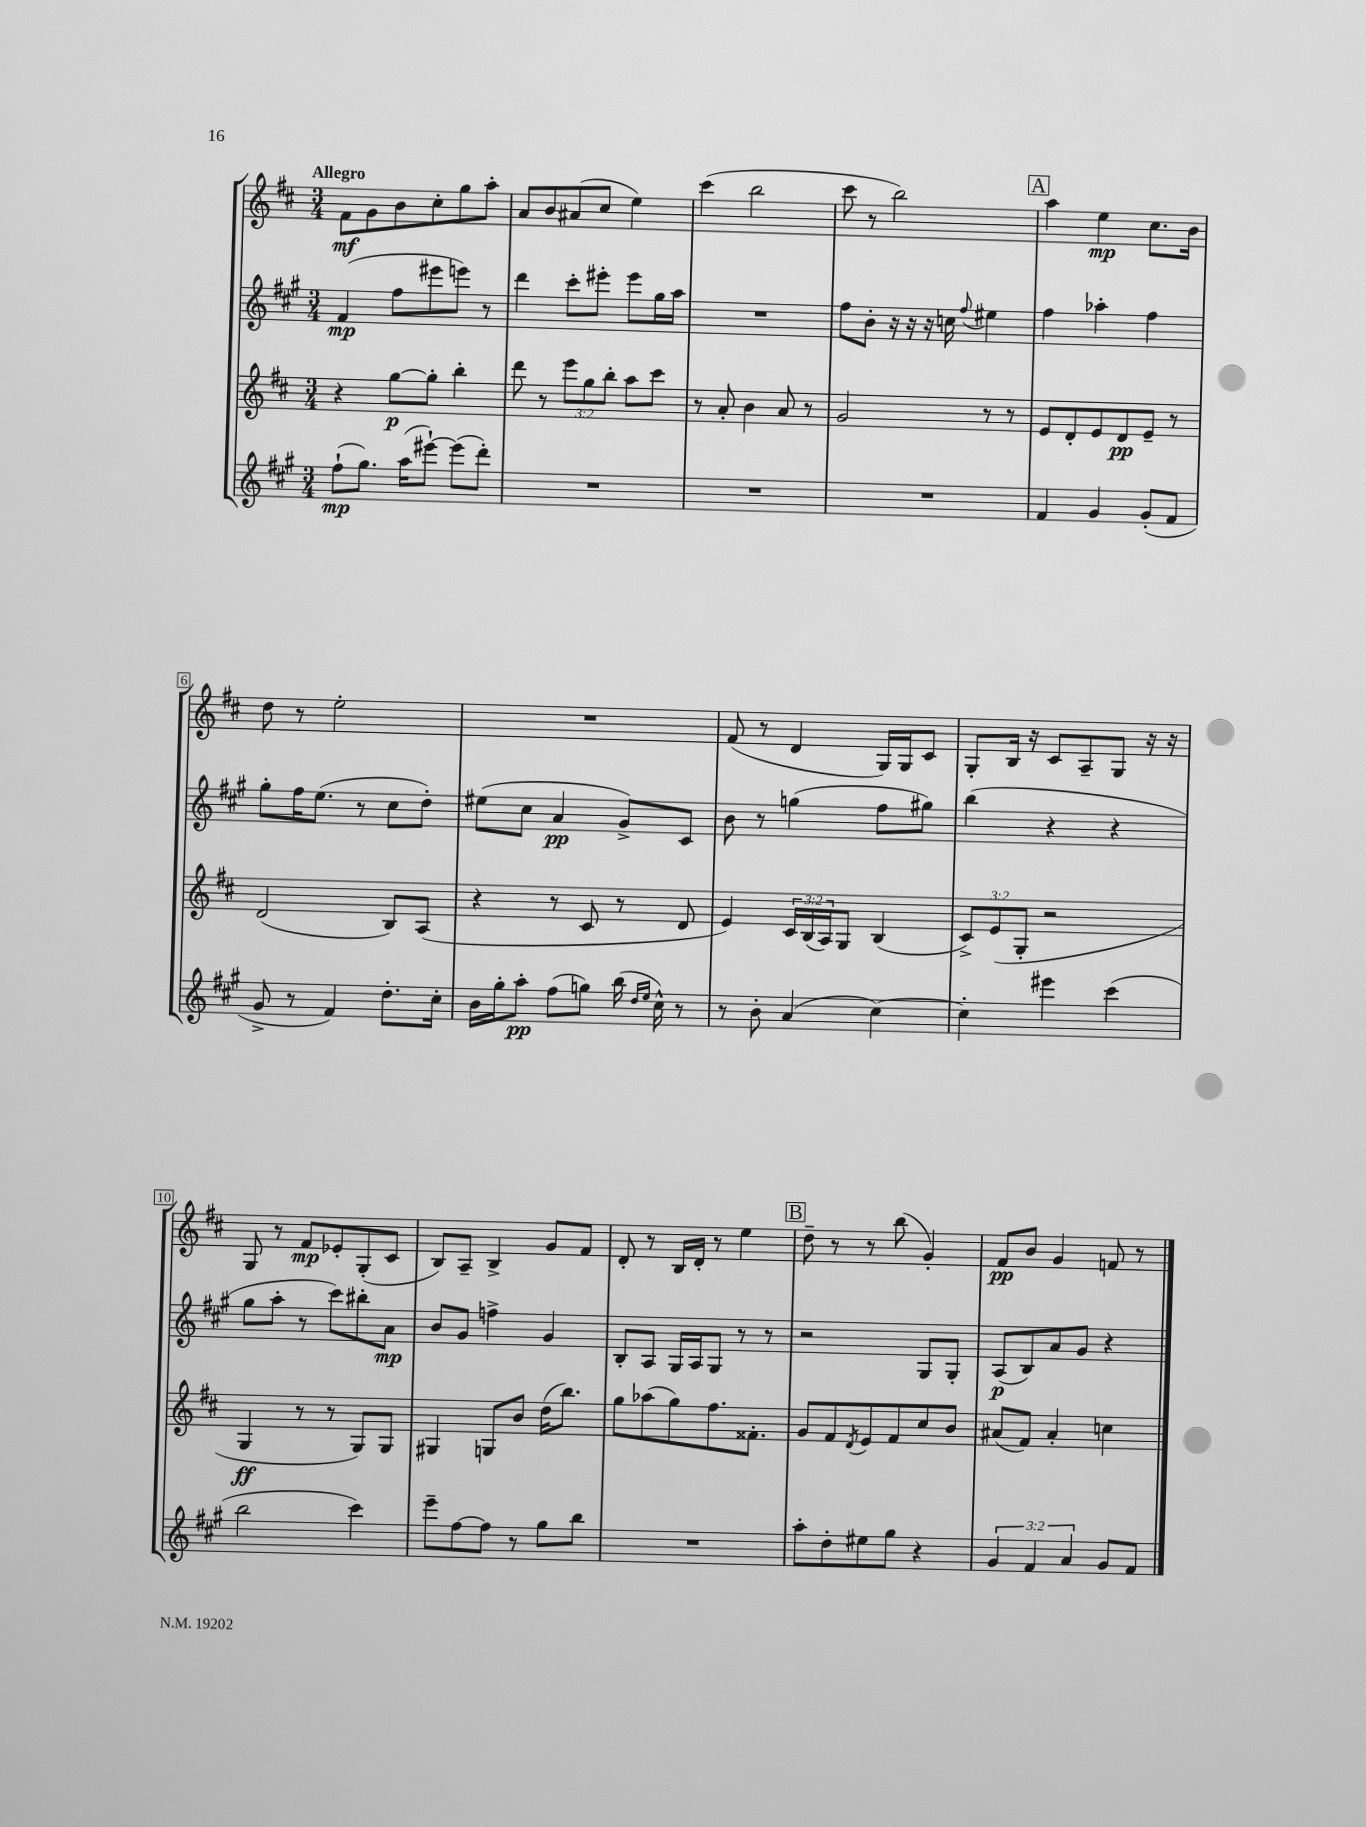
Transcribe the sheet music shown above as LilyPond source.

<<
\new StaffGroup <<
\new Staff = "s0" {
    \clef treble \key d \major \numericTimeSignature \time 3/4 \tempo "Allegro"
    fis'8\mf g'8 b'8 cis''8-. g''8 a''8-. |
    a'8 b'8 ais'8( cis''8 e''4) |
    cis'''4( b''2 |
    cis'''8 r8 b''2) |
    \mark \markup { \box "A" } a''4 e''4\mp cis''8. b'16 |
    d''8 r8 e''2-. |
    R2. |
    fis'8( r8 d'4 g16) g16 cis'8 |
    g8-. b16 r16 cis'8 a8-- g8 r16 r16 |
    g8 r8 fis'8\mp ees'8-. g8-.( cis'8 |
    b8) a8-- b4-> g'8 fis'8 |
    d'8-. r8 b16 d'16-. r8 e''4 |
    \mark \markup { \box "B" } d''8-- r8 r8 b''8( g'4-.) |
    fis'8\pp b'8 g'4 f'8 r8 \bar "|." |
}
\new Staff = "s1" {
    \clef treble \key a \major \numericTimeSignature \time 3/4
    fis'4\mp( fis''8 eis'''8 e'''8) r8 |
    d'''4 cis'''8-. eis'''8-. eis'''8 gis''16 a''16 |
    R2. |
    fis''8 b'8-. r16 r16 r16 c''16 \appoggiatura { fis''8 } eis''4 |
    \mark \markup { \box "A" } fis''4 aes''4-. fis''4 |
    gis''8-. fis''16 e''8.( r8 cis''8 d''8-.) |
    eis''8( cis''8 a'4\pp gis'8->) cis'8 |
    b'8 r8 g''4( fis''8 gis''8) |
    b''4( r4 r4 |
    gis''8 a''8-. r8 cis'''8) bis''8-. a'8\mp |
    b'8 gis'8 f''4-> gis'4 |
    b8-. a8 gis16 a16 gis8 r8 r8 |
    \mark \markup { \box "B" } r2 gis8 gis8-. |
    a8\p( b8) a'8 gis'8 r4 \bar "|." |
}
\new Staff = "s2" {
    \clef treble \key d \major \numericTimeSignature \time 3/4 \override Staff.TupletNumber.text = #tuplet-number::calc-fraction-text
    r4 g''8~\p g''8-. b''4-. |
    d'''8 r8 \tuplet 3/2 { e'''8 g''8 b''8-. } a''8 cis'''8 |
    r8 a'8-. b'4 a'8 r8 |
    g'2 r8 r8 |
    \mark \markup { \box "A" } e'8 d'8-. e'8 d'8\pp e'8-- r8 |
    d'2( b8) a8( |
    r4 r8 cis'8 r8 d'8 |
    e'4) \tuplet 3/2 { cis'16 b16( a16) } g8 b4( |
    \tuplet 3/2 { cis'8->) e'8( g8-. } r2 |
    g4\ff r8 r8 g8) g8 |
    gis4 g8 b'8 d''16( b''8.) |
    g''8 aes''8( g''8) fis''8. fisis'8.-. |
    \mark \markup { \box "B" } g'8 fis'8 \acciaccatura { d'8 } e'8 fis'8 cis''8 b'8 |
    ais'8( fis'8) ais'4-. c''4 \bar "|." |
}
\new Staff = "s3" {
    \clef treble \key a \major \numericTimeSignature \time 3/4 \override Staff.TupletNumber.text = #tuplet-number::calc-fraction-text
    fis''8-!\mp( gis''8.) a''16( eis'''8~-!) eis'''8( d'''8-.) |
    R2. |
    R2. |
    R2. |
    \mark \markup { \box "A" } fis'4 gis'4 gis'8-.( fis'8 |
    gis'8-> r8 fis'4) d''8.-. cis''16-. |
    b'16 gis''16-. a''8-.\pp fis''8( g''8) b''16( \grace { d''16 e''16 } cis''16-^) r8 |
    r8 b'8-. a'4( cis''4~) |
    cis''4-. eis'''4 cis'''4( |
    b''2 cis'''4) |
    e'''8-- fis''8~ fis''8 r8 gis''8 b''8 |
    R2. |
    \mark \markup { \box "B" } a''8-. d''8-. eis''8 gis''8 r4 |
    \tuplet 3/2 { gis'4 fis'4 a'4 } gis'8 fis'8 \bar "|." |
}
>>
>>
\layout { \context { \Score \override BarNumber.stencil = #(make-stencil-boxer 0.1 0.3 ly:text-interface::print) } }
